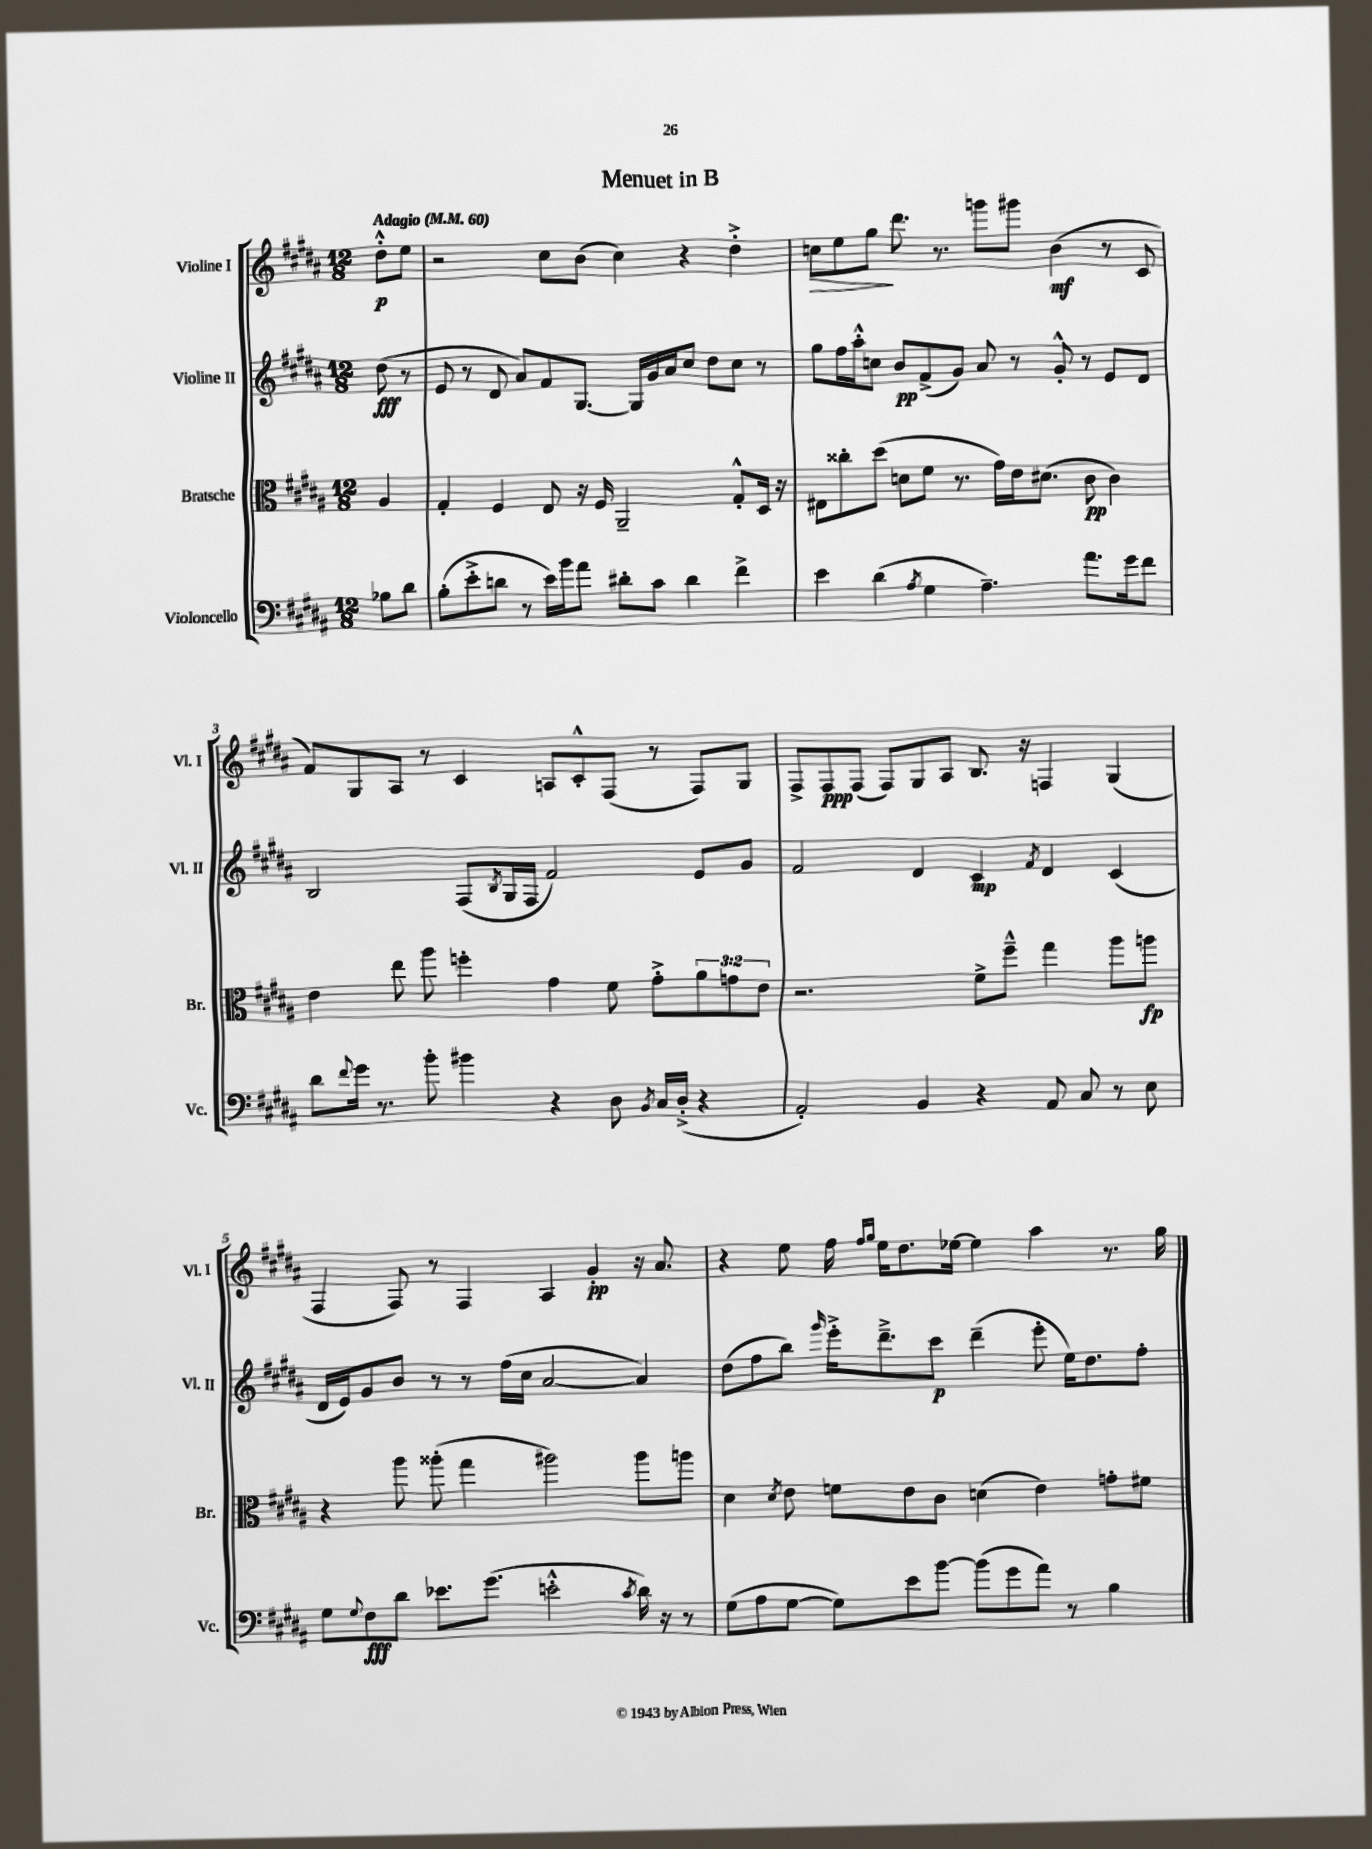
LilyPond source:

\header { title = "Menuet in B" }
<<
\new StaffGroup <<
\new Staff = "s0" \with { instrumentName = "Violine I" shortInstrumentName = "Vl. I" } {
    \clef treble \key b \major \numericTimeSignature \time 12/8 \partial 4 \tempo "Adagio" 4 = 60
    dis''8-.-^\p e''8 |
    r2 cis''8 b'8( cis''4) r4 dis''4-.-> |
    c''8\> e''8 gis''8\! dis'''8. r8. g'''8 gis'''8 b'4\mf( r8 cis'8 |
    fis'8) gis8 ais8 r8 cis'4 a8 cis'8-.-^ fis8( r8 fis8) gis8 |
    fis8-> fis8\ppp fis8( fis8) gis8 ais8 b8. r16 f4 gis4( |
    fis4 fis8) r8 fis4 ais4 gis'4-.\pp r16 ais'8. |
    r4 e''8 fis''16 \grace { fis''16 gis''16 } e''16 dis''8. ees''16~ ees''4 ais''4 r8. gis''16 \bar "|." |
}
\new Staff = "s1" \with { instrumentName = "Violine II" shortInstrumentName = "Vl. II" } {
    \clef treble \key b \major \numericTimeSignature \time 12/8 \partial 4
    dis''8\fff( r8 |
    e'8 r8 dis'8 ais'8) fis'8 gis8.~ gis16 gis'16 ais'16 cis''8 dis''8 cis''8 r8 |
    gis''8 fis''16 ais''16-.-^ c''8 b'8\pp fis'8->( gis'8) ais'8 r8 gis'8-.-^ r8 e'8 dis'8 |
    b2 fis8( \acciaccatura { b8 } gis16 fis16 fis'2) e'8 gis'8 |
    fis'2 dis'4 cis'4\mp \acciaccatura { fis'8 } dis'4 cis'4( |
    dis'16 e'16) gis'8 b'8 r8 r8 fis''16( cis''16 ais'2~ ais'4) |
    dis''8( fis''8 b''8) \grace { gis'''16 } e'''16-.-> dis'''8.---> cis'''8\p dis'''4--( e'''8-. e''16) dis''8. fis''8-. \bar "|." |
}
\new Staff = "s2" \with { instrumentName = "Bratsche" shortInstrumentName = "Br." } {
    \clef alto \key b \major \numericTimeSignature \time 12/8 \override Staff.TupletNumber.text = #tuplet-number::calc-fraction-text \partial 4
    ais4 |
    gis4-. fis4 e8 r16 fis16 ais,2-- gis8-.-^ dis16 r16 |
    eis8 cisis''8-. dis''8( d'8 fis'8 r8. gis'16) e'16 dis'8.( cis'8\pp cis'4) |
    e'4 e''8 ais''8 f''4-. gis'4 fis'8 gis'8-.-> \tuplet 3/2 { ais'8 g'8 e'8 } |
    r2. fis'8-> fis''8---^ gis''4 ais''8 a''8\fp |
    r4 ais''8 aisis''8-.( gis''4 ais''2) ais''8 a''8 |
    dis'4 \acciaccatura { dis'8 } e'8 f'8 e'8 cis'8 d'4( e'4) g'8-. fis'8 \bar "|." |
}
\new Staff = "s3" \with { instrumentName = "Violoncello" shortInstrumentName = "Vc." } {
    \clef bass \key b \major \numericTimeSignature \time 12/8 \partial 4
    bes8 dis'8 |
    b8-.( e'8-.-> d'8 r8 e'16) b'16 ais'8 dis'8-. cis'8 dis'4 fis'4-> |
    e'4 dis'4( \acciaccatura { ais8 } gis4 ais4.--) ais'8. gis'16 fis'8 |
    dis'8 \appoggiatura { fis'8 } gis'16 r8. b'8-. bis'4 r4 dis8 \acciaccatura { b,8 } cis16 dis16-.->( r4 |
    ais,2-.) b,4 r4 ais,8 cis8 r8 e8 |
    gis8 \appoggiatura { gis8 } fis8\fff dis'8 ees'8. gis'8.( e'2-.-^ \acciaccatura { cis'8 } dis'16) r16 r8 |
    gis8( ais8 gis8~ gis8) e'8 b'8~ b'8( gis'8 ais'8) r8 b4 \bar "|." |
}
>>
>>
